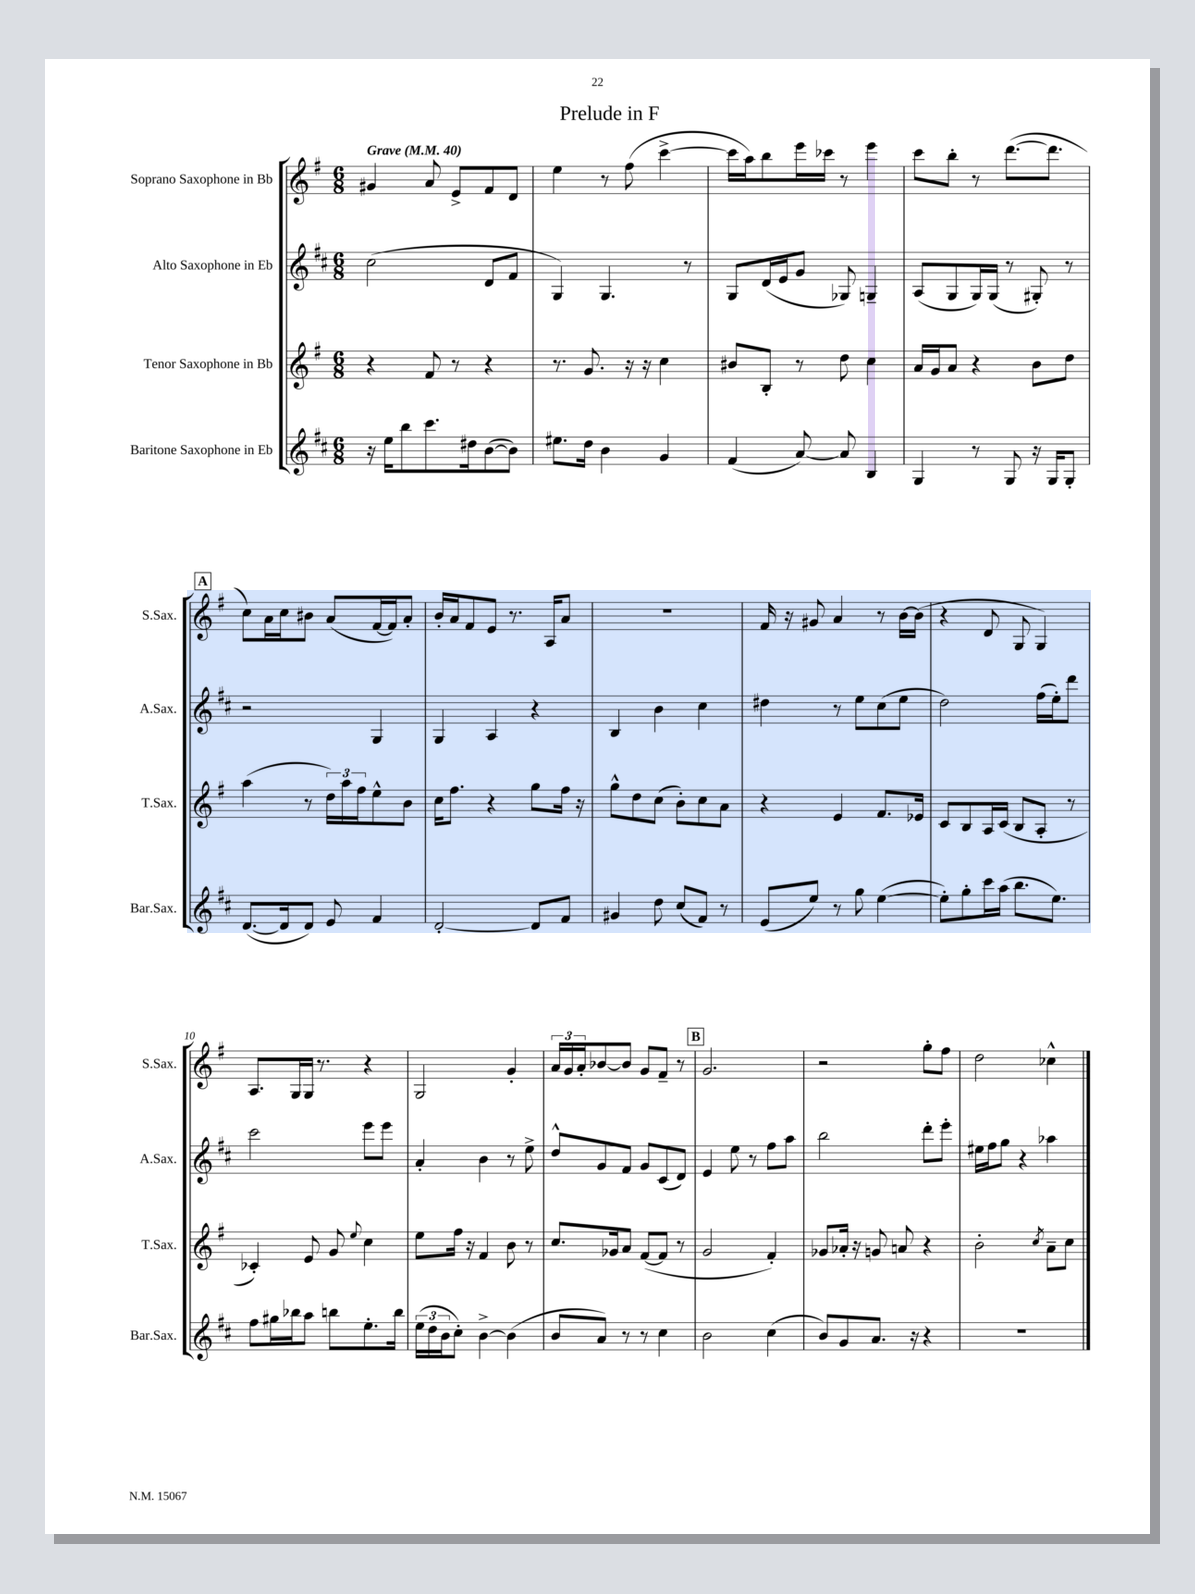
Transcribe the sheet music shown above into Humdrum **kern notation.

**kern	**kern	**kern	**kern
*staff4	*staff3	*staff2	*staff1
*clefG2	*clefG2	*clefG2	*clefG2
*k[f#c#]	*k[f#]	*k[f#c#]	*k[f#]
*M6/8	*M6/8	*M6/8	*M6/8
*MM40	*MM40	*MM40	*MM40
16r	4r	(2cc#	4g#
16ee	.	.	.
8bb	.	.	.
8.ccc#	8f#	.	8a
.	8r	.	8e^
16dd#	.	.	.
([8b	4r	8d	8f#
8b])	.	8f#	8d
=	=	=	=
8.ee#	8.r	4G)	4ee
16dd	8.g	.	.
4b	.	4.G	8r
.	16r	.	(8ff#
.	16r	.	.
4g	4cc	.	[4ccc^
.	.	8r	.
=	=	=	=
(4f#	8b#	8G	16ccc]
.	.	.	16aa)
.	8B'	(16d	8bb
.	.	16e	.
[8a)	8r	8g	16eee
.	.	.	16ccc-
8a]	8dd	8G-)	8r
4B	4cc	4G~	4eee
=	=	=	=
4G	16a	(8A	8ccc
.	16g	.	.
.	8a	8G	8bb'
8r	4r	16G)	8r
.	.	(16G	.
8G	.	8r	([8.ddd
16r	8b	8G#')	.
16G	.	.	8.ddd]
8G'	8dd	8r	.
=	=	=	=
([8.d	(4aa	2r	8cc)
.	.	.	16a
16d]	.	.	16cc
8d)	8r	.	8b#
8e	24dd)	.	(8a
.	24aa	.	.
.	24ff#	.	.
4f#	8ee^^	4G	[16f#
.	.	.	16f#])
.	8b	.	8a'
=	=	=	=
[2d'	16cc	4G	16b'
.	8.ff#	.	16a
.	.	.	8f#
.	4r	4A	8e
.	.	.	8.r
8d]	8gg	4r	.
.	.	.	16A
8f#	16ff#	.	8a
.	16r	.	.
=	=	=	=
4g#	8gg^^	4B	2.r
.	8dd	.	.
8dd	(8cc	4b	.
(8cc#	8b')	.	.
8f#)	8cc	4cc#	.
8r	8a	.	.
=	=	=	=
(8e	4r	4dd#	16f#
.	.	.	16r
8ee)	.	.	8g#
8r	4e	8r	4a
8gg	.	8ee	.
([4ee	8.f#	(8cc#	8r
.	.	8ee	[16b
.	16e-	.	(16b]
=	=	=	=
8ee'])	8c	2dd)	4r
8gg'	8B	.	.
16ccc#	16A	.	8d
(16aa	(16c	.	.
8.bb	8B	.	8G
.	8A'	(16ff#	4G)
8.ee)	.	16ee')	.
.	8r	8ddd	.
=	=	=	=
8ff#	4c-')	2ccc#	8.A
16gg#	.	.	.
16bb-	.	.	16G
8aa	8e	.	16G
.	.	.	8.r
8bb	8g	.	.
.	8qqee	.	.
8.ee'	4cc	8eee	4r
.	.	8eee	.
16bb	.	.	.
=	=	=	=
(24ee	8ee	4a'	2G
24dd	.	.	.
24b	.	.	.
8cc#')	16ff#	.	.
.	16r	.	.
[4b^	4f#	4b	.
(4b]	8b	8r	4g'
.	8r	8ee^	.
=	=	=	=
8b	8.cc	8dd^^	24a
.	.	.	24g
.	.	.	24a'
8a)	.	8g	[8b-
.	16g-	.	.
8r	8a	8f#	8b-]
8r	([8f#	8g	8g
4cc#	8f#]	(8c#	8f#~
.	8r	8d)	8r
=	=	=	=
2b	2g	4e	2.g
.	.	8ee	.
.	.	8r	.
(4cc#	4f#')	8ff#	.
.	.	8aa	.
=	=	=	=
8b)	8g-	2bb	2r
8g	16a-'	.	.
.	16r	.	.
8.a	8g	.	.
.	8a	.	.
16r	.	.	.
4r	4r	8ddd'	8gg'
.	.	8eee'	8ff#
=	=	=	=
2.r	2b'	16ee#	2dd
.	.	16ff#	.
.	.	8gg	.
.	.	4r	.
.	8qcc	.	.
.	8a~	4aa-	4cc-^^
.	8cc	.	.
==	==	==	==
*-	*-	*-	*-
